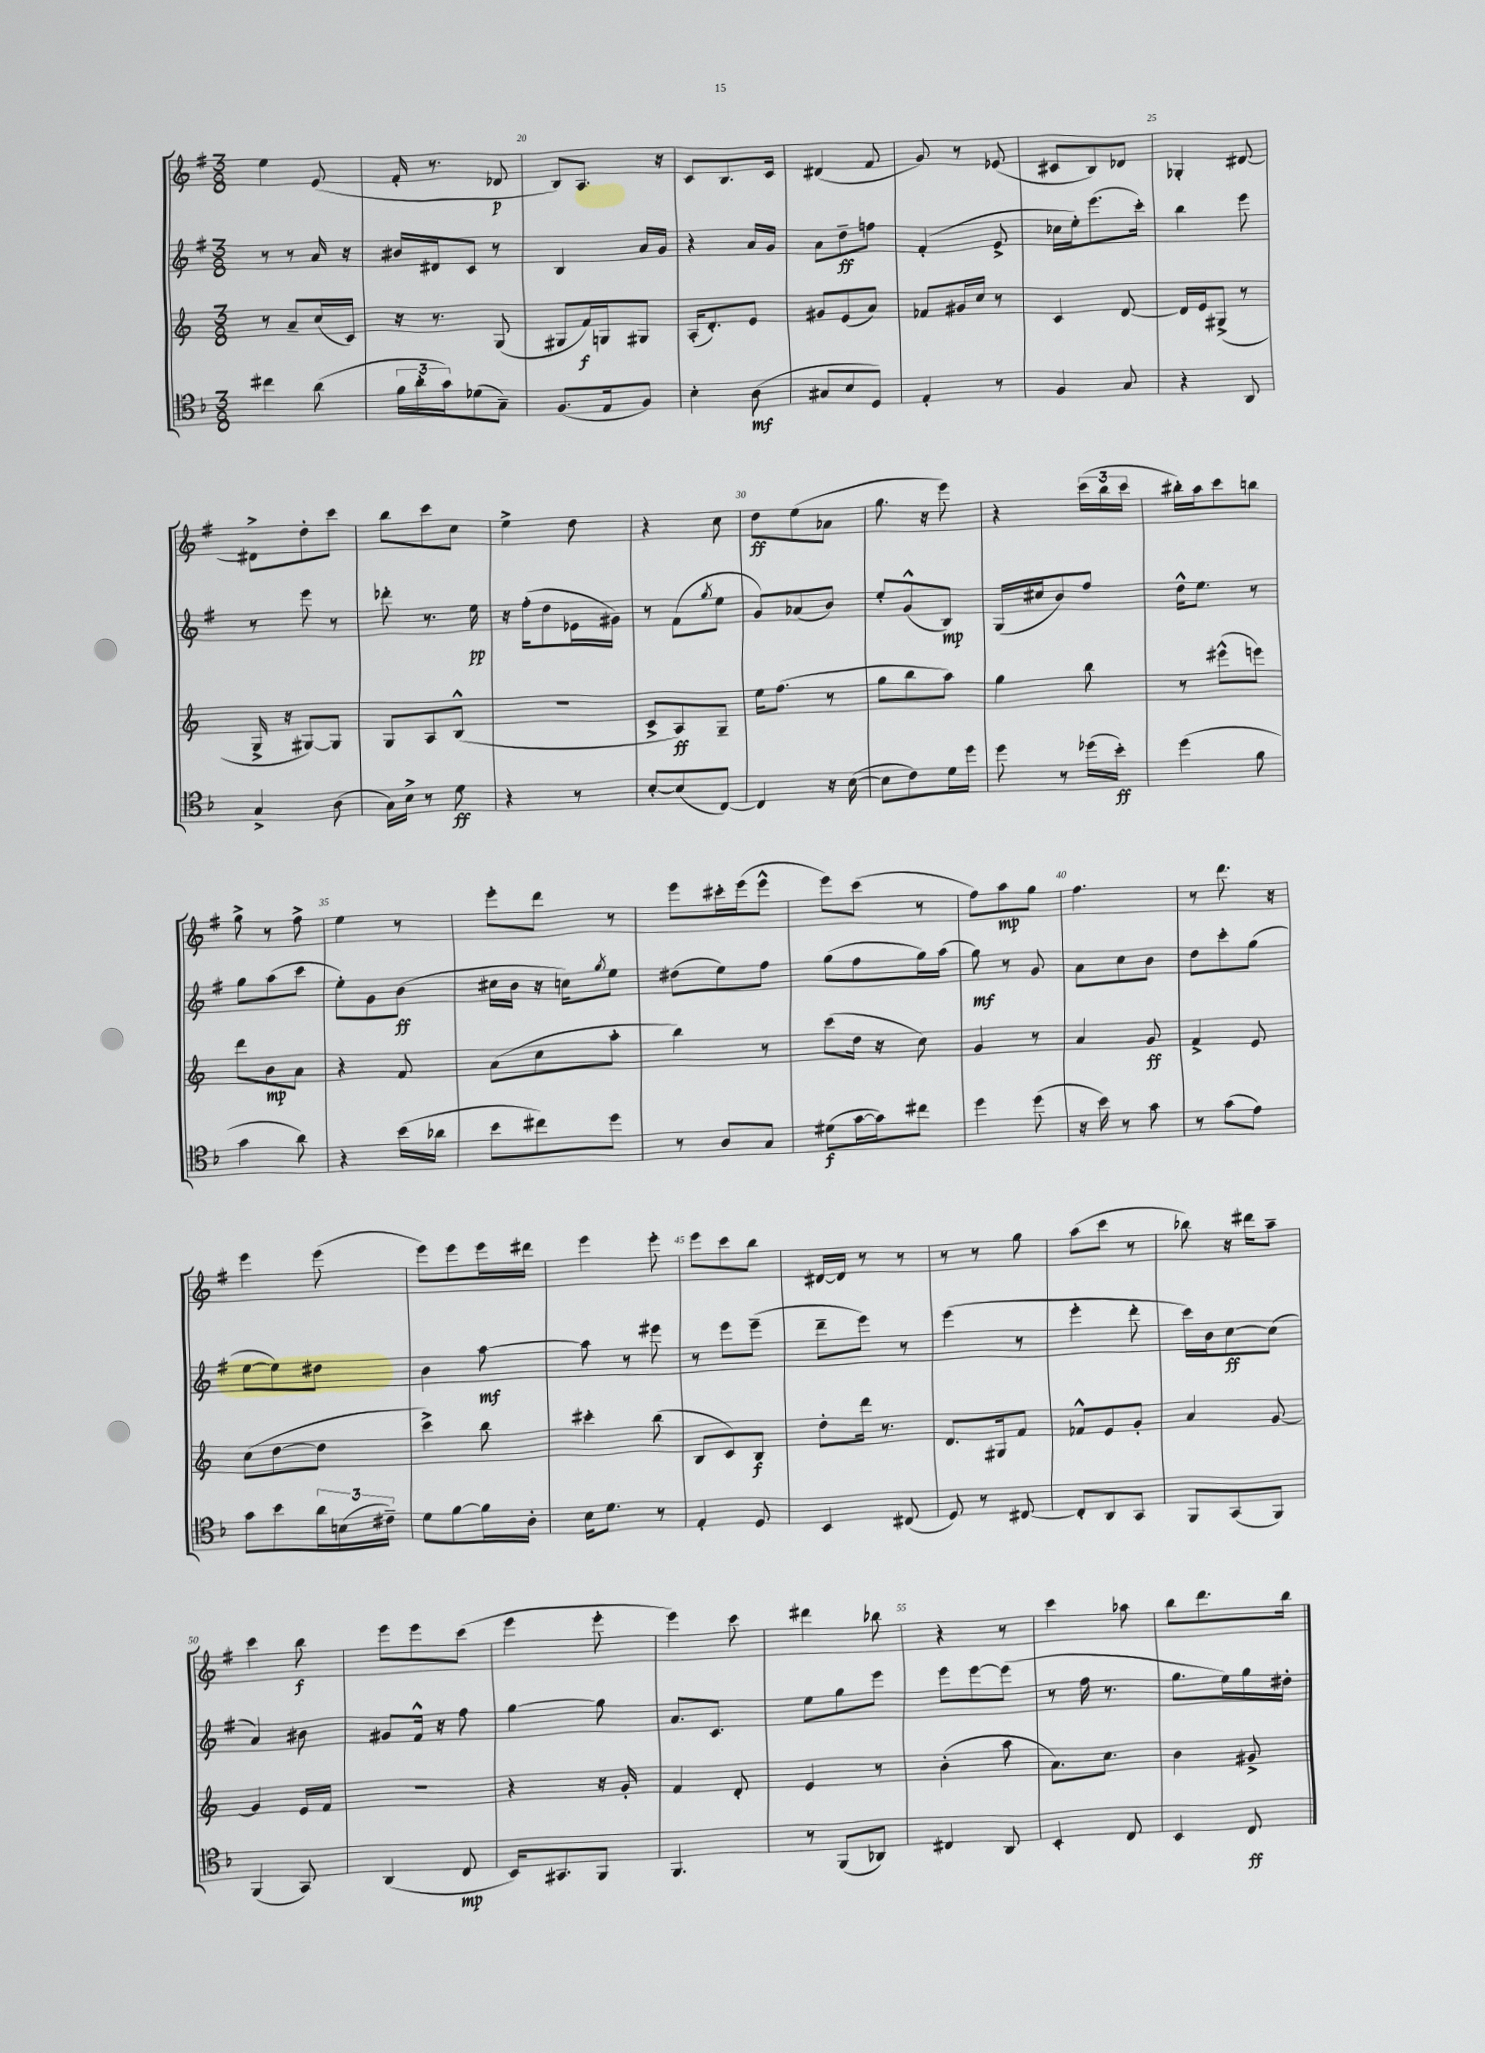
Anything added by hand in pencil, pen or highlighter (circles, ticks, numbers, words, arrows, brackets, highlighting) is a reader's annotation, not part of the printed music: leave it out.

**kern	**dynam	**kern	**dynam	**kern	**dynam	**kern	**dynam
*part4	*part4	*part3	*part3	*part2	*part2	*part1	*part1
*staff4	*staff4	*staff3	*staff3	*staff2	*staff2	*staff1	*staff1
*clefC4	*	*clefG2	*	*clefG2	*	*clefG2	*
*k[b-]	*	*k[]	*	*k[f#]	*	*k[f#]	*
*M3/8	*	*M3/8	*	*M3/8	*	*M3/8	*
=18	=18	=18	=18	=18	=18	=18	=18
4cc#X\	.	8r	.	8r	.	4ee\	.
.	.	8a~/L	.	8r	.	.	.
(8a\	.	(16cc/L	.	16a/	.	(8e/	.
.	.	16c/JJ)	.	16r	.	.	.
=19	=19	=19	=19	=19	=19	=19	=19
24f\LL	.	16r	.	16b#X/LL	.	16f#'/	.
24a'\	.	.	.	.	.	.	.
.	.	8.r	.	16d#X/J	.	8.r	.
24g\J)	.	.	.	.	.	.	.
(8d-X\	.	.	.	8c/J	.	.	.
8G~\J)	.	(8G/	.	8r	.	8d-X/	p
=20	=20	=20	=20	=20	=20	=20	=20
(8.F/L	.	8G#X/L	.	4B/	.	8B/L)	.
.	.	16f/L)	f	.	.	8.A/J	.
16E/k	.	16Gn/J	.	.	.	.	.
8F/J)	.	8G#X/J	.	16a/LL	.	.	.
.	.	.	.	16g/JJ	.	16r	.
=21	=21	=21	=21	=21	=21	=21	=21
4B-'\	.	(16A'/KL	.	4r	.	8c/L	.
.	.	8.d'/)	.	.	.	.	.
.	.	.	.	.	.	8.B/	.
(8A\	mf	8e/J	.	16a/LL	.	.	.
.	.	.	.	16g/JJ	.	16c/Jk	.
=22	=22	=22	=22	=22	=22	=22	=22
8G#X/L	.	8g#X/L	.	8a\L	.	(4d#X/	.
8B-/	.	(8e/	.	8dd~\	ff	.	.
8D/J)	.	8a/J)	.	8ffn\J	.	8f#/	.
=23	=23	=23	=23	=23	=23	=23	=23
4E'/	.	8f-X/L	.	(4f#'/	.	8g/)	.
.	.	16g#X/L	.	.	.	8r	.
.	.	16cc/JJ	.	.	.	.	.
8r	.	8r	.	8e^/	.	(8e-X/	.
=24	=24	=24	=24	=24	=24	=24	=24
4F/	.	4c/	.	16cc-X\LL	.	8c#X/L	.
.	.	.	.	16ee'\J)	.	.	.
.	.	.	.	(8.eee\	.	8B/)	.
8G/	.	[8d/	.	.	.	8d-X/J	.
.	.	.	.	16ccc'\Jk)	.	.	.
=25	=25	=25	=25	=25	=25	=25	=25
4r	.	16d/LL]	.	4bb\	.	4G-X'/	.
.	.	16e/J	.	.	.	.	.
.	.	(8G#X^/J	.	.	.	.	.
8AA/	.	8r	.	8eee\	.	[8d#X/	.
!!LO:LB:g=z
=26	=26	=26	=26	=26	=26	=26	=26
4G^/	.	16G^/	.	8r	.	8d#X^\L]	.
.	.	16r	.	.	.	.	.
.	.	[8G#X/L)	.	8eee\	.	8dd'\	.
(8A\	.	8G#/J]	.	8r	.	8ccc\J	.
=27	=27	=27	=27	=27	=27	=27	=27
16G\LL)	.	8G/L	.	8ddd-X'\	.	8bb\L	.
16B-^\JJ	.	.	.	.	.	.	.
8r	.	8A/	.	8.r	.	8ccc\	.
8d\	ff	(8B^^/J	.	.	.	8cc\J	.
.	.	.	.	16ee\	pp	.	.
=28	=28	=28	=28	=28	=28	=28	=28
4r	.	4.r	.	16r	.	4ee^\	.
.	.	.	.	(16ff#'\KL	.	.	.
.	.	.	.	8dd\	.	.	.
8r	.	.	.	16e-X\L	.	8dd\	.
.	.	.	.	16g#X\JJ)	.	.	.
=29	=29	=29	=29	=29	=29	=29	=29
[8B-'/L	.	8c^/L	.	8r	.	4r	.
(8B-/]	.	8A/)	ff	(8f#\L	.	.	.
.	.	.	.	8qgg/	.	.	.
[8C/J)	.	8G~/J	.	8ee\J	.	8cc\	.
=30	=30	=30	=30	=30	=30	=30	=30
4C/]	.	16ee\KL	.	8g/L)	.	8dd\L	ff
.	.	(8.ff\J	.	.	.	.	.
.	.	.	.	(8a-X/	.	(8ee\	.
16r	.	8r	.	8b/J)	.	8a-X\J	.
([16B-\	.	.	.	.	.	.	.
=31	=31	=31	=31	=31	=31	=31	=31
8B-\L]	.	8gg\L	.	8ee'/L	.	8.gg\	.
8c\)	.	8bb\	.	(8g^^/	.	.	.
.	.	.	.	.	.	16r	.
16d\L	.	8aa\J)	.	8B/J)	mp	8eee\)	.
16dd\JJ	.	.	.	.	.	.	.
=32	=32	=32	=32	=32	=32	=32	=32
8dd\	.	4gg\	.	(16G/LL	.	4r	.
.	.	.	.	16cc#X/J	.	.	.
8r	.	.	.	8b/)	.	.	.
(16dd-X\LL	.	8bb\	.	8ff#/J	.	(24ccc\LL	.
.	.	.	.	.	.	24bb\	.
16b-'\JJ)	ff	.	.	.	.	.	.
.	.	.	.	.	.	24ccc\JJ	.
=33	=33	=33	=33	=33	=33	=33	=33
(4dd\	.	8r	.	16dd^^\KL	.	16bb#X'\LL)	.
.	.	.	.	8.ee\J	.	16aa\J	.
.	.	(8eee#X^^\L	.	.	.	8ccc\	.
8f\	.	8eeen\J)	.	8r	.	8bbn\J	.
!!LO:LB:g=z
=34	=34	=34	=34	=34	=34	=34	=34
4g\	.	8ddd\L	.	8gg\L	.	8gg^\	.
.	.	8b\	mp	(8aa\	.	8r	.
8a\)	.	8a\J	.	8ccc\J	.	8ff#^\	.
=35	=35	=35	=35	=35	=35	=35	=35
4r	.	4r	.	8ee'\L)	.	4ee\	.
.	.	.	.	8g\	.	.	.
(16b-\LL	.	8f/	.	(8b\J	ff	8r	.
16a-X\JJ	.	.	.	.	.	.	.
=36	=36	=36	=36	=36	=36	=36	=36
8b-\L	.	(8a\L	.	16cc#X\LL	.	8eee'\L	.
.	.	.	.	16b\JJ	.	.	.
8cc#X\)	.	8cc\	.	16r	.	8ddd\J	.
.	.	.	.	16ccn\KL)	.	.	.
.	.	.	.	8qgg/	.	.	.
8dd\J	.	8aa'\J	.	8ee\J	.	8r	.
=37	=37	=37	=37	=37	=37	=37	=37
8r	.	4bb\)	.	(8dd#X\L	.	8eee\L	.
8A/L	.	.	.	8ee\)	.	16ccc#X'\L	.
.	.	.	.	.	.	(16eee\J	.
8G/J	.	8r	.	8ff#\J	.	8eee^^\J	.
=38	=38	=38	=38	=38	=38	=38	=38
(8d#X\L	f	(8ccc\L	.	(8gg\L	.	8eee\L)	.
[16g\L	.	16dd\Jk	.	8ff#\	.	(8ccc\J	.
16g\J])	.	16r	.	.	.	.	.
8cc#X\J	.	8cc\)	.	16gg\L)	.	8r	.
.	.	.	.	(16aa\JJ	.	.	.
=39	=39	=39	=39	=39	=39	=39	=39
4dd\	.	4g/	.	8gg\)	mf	8ff#\L)	.
.	.	.	.	8r	.	8aa\	mp
(8dd\	.	8r	.	8g/	.	8gg\J	.
=40	=40	=40	=40	=40	=40	=40	=40
16r	.	4a/	.	8a\L	.	4.ff#\	.
16b-\)	.	.	.	.	.	.	.
8r	.	.	.	8cc\	.	.	.
8g\	.	8g/	ff	8b\J	.	.	.
=41	=41	=41	=41	=41	=41	=41	=41
8r	.	4f^/	.	8dd\L	.	8r	.
(8g\L	.	.	.	8ccc'\	.	8.ddd\	.
8e\J)	.	8e/	.	(8gg\J	.	.	.
.	.	.	.	.	.	16r	.
!!LO:LB:g=z
=42	=42	=42	=42	=42	=42	=42	=42
8g\L	.	(8cc\L	.	[8ee\L	.	4eee\	.
8b-\	.	[8dd\	.	8ee\])	.	.	.
24a\L	.	8dd\J]	.	8dd#X\J	.	(8eee\	.
(24Bn\	.	.	.	.	.	.	.
24c#X~\JJ)	.	.	.	.	.	.	.
=43	=43	=43	=43	=43	=43	=43	=43
8d\L	.	4ccc^\)	.	4b\	.	8eee\L)	.
[8f\	.	.	.	.	.	8eee\	.
16f\L]	.	8bb\	.	[8aa\	mf	16eee\L	.
16A'\JJ	.	.	.	.	.	16ddd#X\JJ	.
=44	=44	=44	=44	=44	=44	=44	=44
16B-\KL	.	4ccc#X'\	.	8aa\]	.	4eee\	.
8.d\J	.	.	.	.	.	.	.
.	.	.	.	8r	.	.	.
8r	.	(8bb\	.	8eee#X\	.	8eee'\	.
=45	=45	=45	=45	=45	=45	=45	=45
4E'/	.	8B/L	.	8r	.	8eee\L	.
.	.	8c/)	.	8eee\L	.	8ccc\	.
8D/	.	8B/J	f	(8eee~\J	.	8bb\J	.
=46	=46	=46	=46	=46	=46	=46	=46
4BB-/	.	8dd'\L	.	8ddd~\L	.	[16d#X/LL	.
.	.	.	.	.	.	16d#/JJ]	.
.	.	16ddd\Jk	.	8eee\J)	.	8r	.
.	.	8.r	.	.	.	.	.
(8C#X/	.	.	.	8r	.	8r	.
=47	=47	=47	=47	=47	=47	=47	=47
8D/)	.	8.d/L	.	(4eee\	.	8r	.
8r	.	.	.	.	.	8r	.
.	.	16G#X/k	.	.	.	.	.
[8C#X/	.	8f/J	.	8r	.	8gg\	.
=48	=48	=48	=48	=48	=48	=48	=48
8C#'/L]	.	8f-X^^/L	.	4eee'\	.	(8aa\L	.
8AA/	.	8e/	.	.	.	8ccc\J	.
8GG/J	.	8g'/J	.	8ddd'\	.	8r	.
=49	=49	=49	=49	=49	=49	=49	=49
8FF/L	.	4a/	.	16ccc\LL)	.	8bb-X\)	.
.	.	.	.	16b\J	.	.	.
(8GG/	.	.	.	[8cc\	ff	16r	.
.	.	.	.	.	.	16ddd#X\KL	.
8FF/J)	.	[8g/	.	(8cc\J]	.	8aa~\J	.
!!LO:LB:g=z
=50	=50	=50	=50	=50	=50	=50	=50
(4FF/	.	4g/]	.	4a/)	.	4ccc\	.
8GG/)	.	16e/LL	.	8b#X\	.	8bb\	f
.	.	16f/JJ	.	.	.	.	.
=51	=51	=51	=51	=51	=51	=51	=51
(4AA/	.	4.r	.	8g#X/L	.	8eee\L	.
.	.	.	.	16f#^^/Jk	.	8eee\	.
.	.	.	.	16r	.	.	.
8C/	mp	.	.	8ff#\	.	(8ccc\J	.
=52	=52	=52	=52	=52	=52	=52	=52
16BB-/KL)	.	4r	.	[4gg\	.	4eee\	.
8.GG#X/	.	.	.	.	.	.	.
8FF/J	.	16r	.	8gg\]	.	8eee'\	.
.	.	16g'/	.	.	.	.	.
=53	=53	=53	=53	=53	=53	=53	=53
4.FF/	.	4f/	.	8.a/L	.	4eee\)	.
.	.	.	.	8.c/J	.	.	.
.	.	8d'/	.	.	.	8ccc\	.
=54	=54	=54	=54	=54	=54	=54	=54
8r	.	4e/	.	8ee\L	.	4ddd#X\	.
(8FF/L	.	.	.	8gg\	.	.	.
8AA-X/J)	.	8r	.	8eee\J	.	8bb-X\	.
=55	=55	=55	=55	=55	=55	=55	=55
4C#X/	.	(4b'\	.	8eee\L	.	4r	.
.	.	.	.	[8eee\	.	.	.
8AA/	.	8aa\	.	(8eee\J]	.	8r	.
=56	=56	=56	=56	=56	=56	=56	=56
4BB-'/	.	8.a\L)	.	8r	.	4ccc\	.
.	.	.	.	16ff#\	.	.	.
.	.	8.cc\J	.	8.r	.	.	.
8C/	.	.	.	.	.	8aa-X\	.
=57	=57	=57	=57	=57	=57	=57	=57
4BB-/	.	4b\	.	8.gg\L	.	8bb\L	.
.	.	.	.	.	.	8.ddd\	.
.	.	.	.	16ee\L)	.	.	.
8C/	ff	8g#X^/	.	16gg\	.	.	.
.	.	.	.	16dd#X'\JJ	.	16bb\Jk	.
==	==	==	==	==	==	==	==
*-	*-	*-	*-	*-	*-	*-	*-
